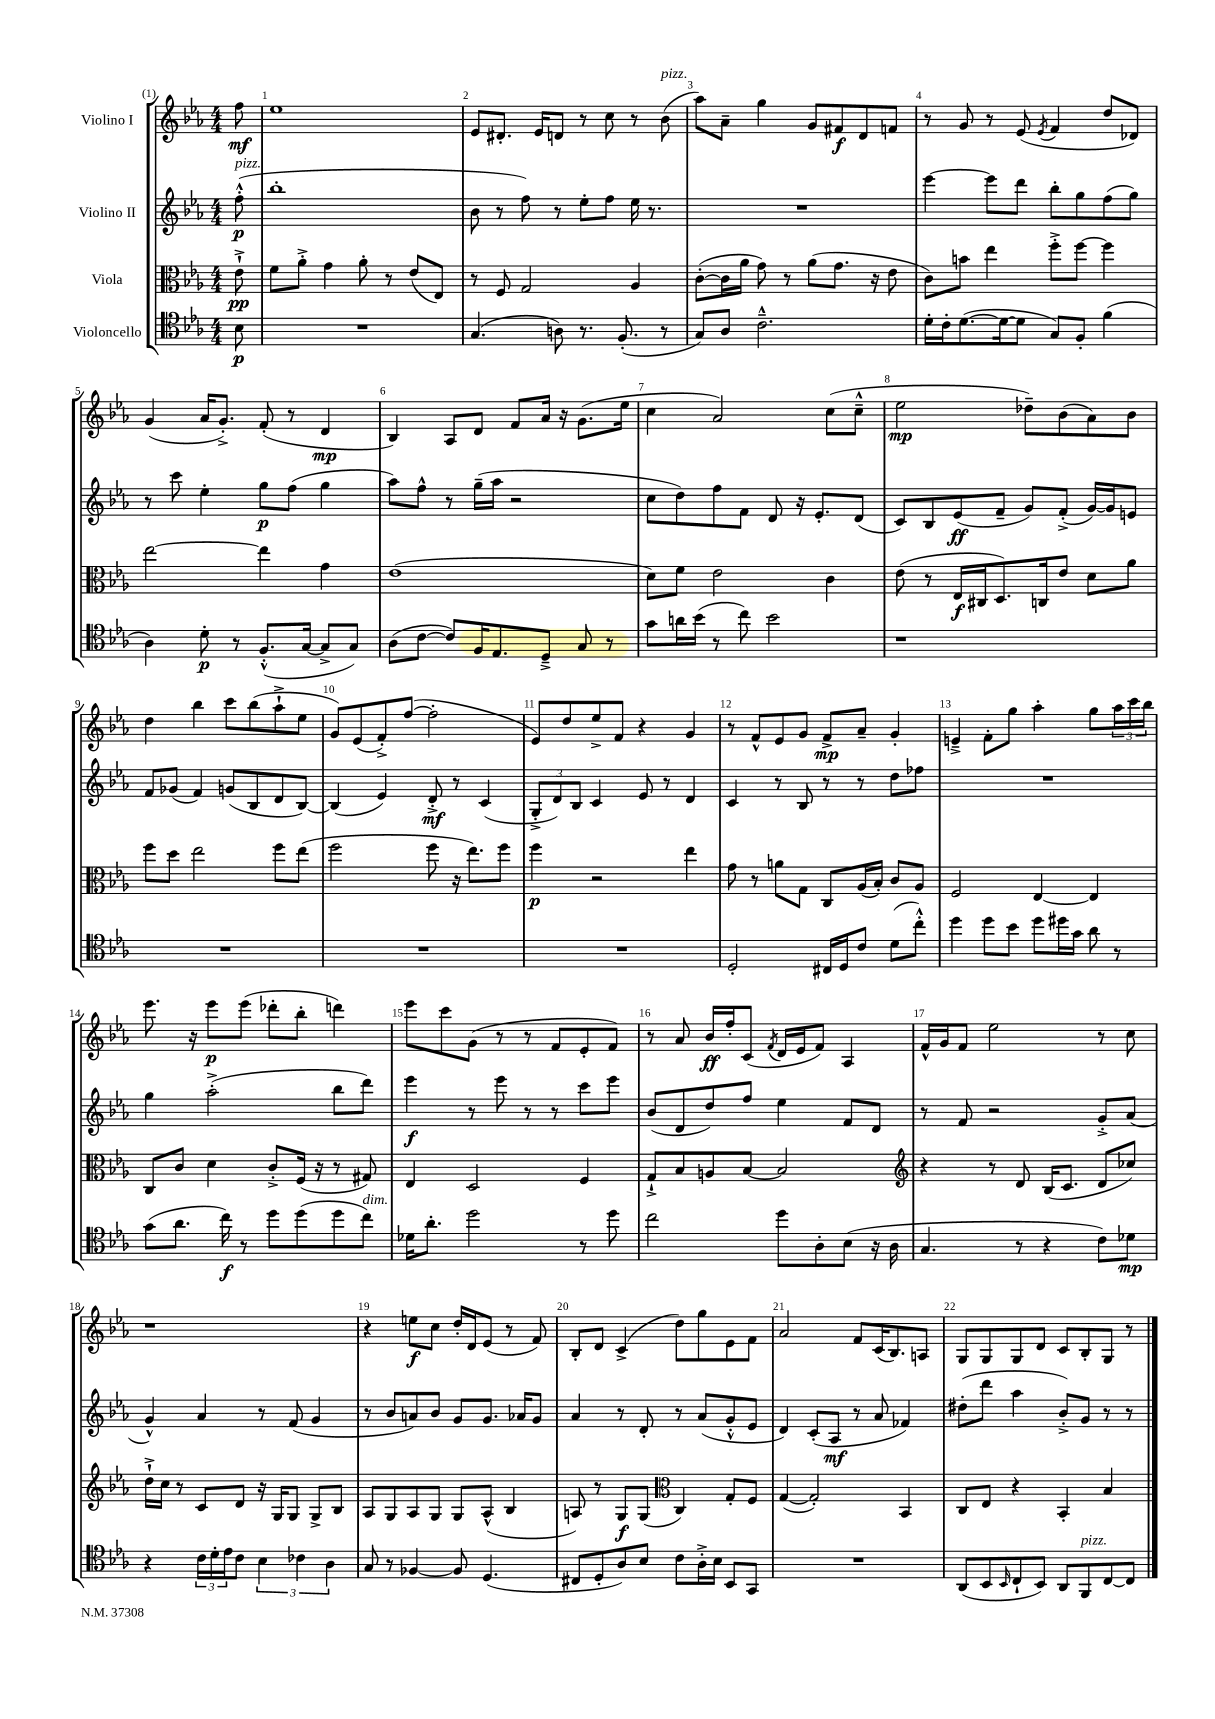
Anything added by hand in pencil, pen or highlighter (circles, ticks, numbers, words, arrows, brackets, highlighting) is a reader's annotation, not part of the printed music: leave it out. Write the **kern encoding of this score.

**kern	**dynam	**kern	**dynam	**kern	**dynam	**kern	**dynam
*part4	*part4	*part3	*part3	*part2	*part2	*part1	*part1
*staff4	*staff4	*staff3	*staff3	*staff2	*staff2	*staff1	*staff1
*I"Violoncello	*	*I"Viola	*	*I"Violino II	*	*I"Violino I	*
*clefC4	*	*clefC3	*	*clefG2	*	*clefG2	*
*k[b-e-a-]	*	*k[b-e-a-]	*	*k[b-e-a-]	*	*k[b-e-a-]	*
*M4/4	*	*M4/4	*	*M4/4	*	*M4/4	*
=	=	=	=	=	=	=	=
!	!	!	!	!LO:TX:a:i:t=pizz.	!	!	!
8B-\	p	8e-`^\	pp	(8ff'^^\	p	8ff\	mf
=1	=1	=1	=1	=1	=1	=1	=1
1r	.	8f\L	.	1bb-'	.	1ee-	.
.	.	8a-'^\J	.	.	.	.	.
.	.	4g\	.	.	.	.	.
.	.	8a-'\	.	.	.	.	.
.	.	8r	.	.	.	.	.
.	.	(8e-/L	.	.	.	.	.
.	.	8E-/J)	.	.	.	.	.
=2	=2	=2	=2	=2	=2	=2	=2
(4.G/	.	8r	.	8b-\	.	8e-/L	.
.	.	8F/	.	8r	.	8.d#X'/J	.
.	.	2G/	.	8ff\)	.	.	.
.	.	.	.	.	.	16e-/KL	.
8An\)	.	.	.	8r	.	8dn/J	.
8.r	.	.	.	8ee-'\L	.	8r	.
.	.	.	.	8ff\J	.	8cc\	.
(8.F'/	.	.	.	.	.	.	.
.	.	4A-/	.	16ee-\	.	8r	.
.	.	.	.	8.r	.	.	.
!	!	!	!	!	!	!LO:TX:a:i:t=pizz.	!
8r	.	.	.	.	.	(8b-\	.
=3	=3	=3	=3	=3	=3	=3	=3
8G/L)	.	([8c'\L	.	1r	.	8aa-\L)	.
8A-/J	.	16c\L]	.	.	.	8a-~\J	.
.	.	16a-\JJ	.	.	.	.	.
2.c~^^\	.	8g\)	.	.	.	4gg\	.
.	.	8r	.	.	.	.	.
.	.	(8a-\L	.	.	.	8g/L	.
.	.	8.g\J	.	.	.	8f#X/	f
.	.	.	.	.	.	8d/	.
.	.	16r	.	.	.	.	.
.	.	8e-\	.	.	.	8fn/J	.
=4	=4	=4	=4	=4	=4	=4	=4
16d'\LL	.	8c\L)	.	[4eee-\	.	8r	.
16c'\J	.	.	.	.	.	.	.
([8.d\	.	8bn\J	.	.	.	8g/	.
.	.	4ee-\	.	8eee-\L]	.	8r	.
16d\k_	.	.	.	.	.	.	.
8d\J]	.	.	.	8ddd\J	.	(8e-/	.
.	.	.	.	.	.	8qe-/	.
8G/L)	.	8ff'^\L	.	8bb-'\L	.	4f/	.
8F'/J	.	[8ff\J	.	8gg\	.	.	.
(4f\	.	4ff\]	.	(8ff\	.	8dd/L	.
.	.	.	.	8gg\J)	.	8d-X/J)	.
!!LO:LB:g=z
=5	=5	=5	=5	=5	=5	=5	=5
4A-\)	.	[2ee-\	.	8r	.	(4g/	.
.	.	.	.	8ccc\	.	.	.
8d'\	p	.	.	4ee-'\	.	16a-/KL	.
.	.	.	.	.	.	8.g'^/J)	.
8r	.	.	.	.	.	.	.
(8.F'^^/L	.	4ee-\]	.	8gg\L	p	(8f'/	.
.	.	.	.	(8ff\J	.	8r	.
[16G/Jk	.	.	.	.	.	.	.
8G^/L]	.	4g\	.	4gg\	.	4d/	mp
8G/J)	.	.	.	.	.	.	.
=6	=6	=6	=6	=6	=6	=6	=6
(8A-\L	.	(1e-	.	8aa-\L)	.	4B-/)	.
[8c\J	.	.	.	8ff^^\J	.	.	.
8c/L])	.	.	.	8r	.	8A-/L	.
16F/K	.	.	.	(16gg~\LL	.	8d/J	.
8.E-/	.	.	.	16aa-\JJ	.	.	.
.	.	.	.	2r	.	8f/L	.
8D~^/J	.	.	.	.	.	16a-/Jk	.
.	.	.	.	.	.	16r	.
8G/	.	.	.	.	.	(8.g\L	.
8r	.	.	.	.	.	.	.
.	.	.	.	.	.	16ee-\Jk	.
=7	=7	=7	=7	=7	=7	=7	=7
8g\L	.	8d\L)	.	8cc\L	.	4cc\	.
16an\L	.	8f\J	.	8dd\)	.	.	.
(16b-\JJ	.	.	.	.	.	.	.
8r	.	2e-\	.	8ff\	.	2a-/)	.
8cc\)	.	.	.	8f\J	.	.	.
2b-\	.	.	.	8d/	.	.	.
.	.	.	.	16r	.	.	.
.	.	.	.	8.e-'/L	.	.	.
.	.	4c\	.	.	.	(8cc\L	.
.	.	.	.	(8d/J	.	8cc~^^\J	.
=8	=8	=8	=8	=8	=8	=8	=8
1r	.	(8e-\	.	8c/L)	.	2ee-\	mp
.	.	8r	.	8B-/	.	.	.
.	.	16E-/LL	f	(8e-/	ff	.	.
.	.	16C#X/J	.	.	.	.	.
.	.	8.D/)	.	8f~/J	.	.	.
.	.	.	.	8g/L)	.	8dd-X~\L)	.
.	.	16Cn/k	.	.	.	.	.
.	.	8e-/J	.	(8f'^/J	.	(8b-\	.
.	.	8d\L	.	[16g/LL)	.	8a-\)	.
.	.	.	.	16g/J]	.	.	.
.	.	8a-\J	.	8en/J	.	8b-\J	.
!!LO:LB:g=z
=9	=9	=9	=9	=9	=9	=9	=9
1r	.	8ff\L	.	8f/L	.	4dd\	.
.	.	8dd\J	.	(8g-X/J	.	.	.
.	.	2ee-\	.	4f/)	.	4bb-\	.
.	.	.	.	(8gn/L	.	8ccc\L	.
.	.	.	.	8B-/	.	(8bb-\	.
.	.	8ff\L	.	8d/	.	8aa-`^\	.
.	.	(8ee-\J	.	[8B-/J)	.	8ee-\J	.
=10	=10	=10	=10	=10	=10	=10	=10
1r	.	2ff\	.	(4B-/]	.	8g/L)	.
.	.	.	.	.	.	(8e-/	.
.	.	.	.	4e-/)	.	8f'^/)	.
.	.	.	.	.	.	([8ff/J	.
.	.	8ff\	.	8d'^/	mf	2ff'\]	.
.	.	16r	.	8r	.	.	.
.	.	8.ee-\L)	.	.	.	.	.
.	.	.	.	(4c/	.	.	.
.	.	8ff\J	.	.	.	.	.
=11	=11	=11	=11	=11	=11	=11	=11
1r	.	4ff\	p	12G'^/L	.	8e-/L)	.
.	.	.	.	12d/)	.	.	.
.	.	.	.	.	.	8dd/	.
.	.	.	.	12B-/J	.	.	.
.	.	2r	.	4c/	.	8ee-^/	.
.	.	.	.	.	.	8f/J	.
.	.	.	.	8e-/	.	4r	.
.	.	.	.	8r	.	.	.
.	.	4ee-\	.	4d/	.	4g/	.
=12	=12	=12	=12	=12	=12	=12	=12
2D'/	.	8g\	.	4c/	.	8r	.
.	.	8r	.	.	.	8f^^/L	.
.	.	8an\L	.	8r	.	8e-/	.
.	.	8G\J	.	8B-/	.	8g/J	.
16C#X/LL	.	8C/L	.	8r	.	8f^/L	mp
16D/J	.	.	.	.	.	.	.
8c/J	.	(16A-/L	.	8r	.	8a-~/J	.
.	.	16B-'/JJ)	.	.	.	.	.
(8d\L	.	8c/L	.	8dd\L	.	4g'/	.
8cc'^^\J)	.	8A-/J	.	8ff-X\J	.	.	.
=13	=13	=13	=13	=13	=13	=13	=13
4dd\	.	2F/	.	1r	.	4en~^/	.
8dd\L	.	.	.	.	.	8f'\L	.
8b-\J	.	.	.	.	.	8gg\J	.
8dd\L	.	[4E-/	.	.	.	4aa-'\	.
16dd#X\L	.	.	.	.	.	.	.
16g\JJ	.	.	.	.	.	.	.
8a-\	.	4E-/]	.	.	.	8gg\L	.
8r	.	.	.	.	.	24aa-\L	.
.	.	.	.	.	.	24ccc\	.
.	.	.	.	.	.	24bb-\JJ	.
!!LO:LB:g=z
=14	=14	=14	=14	=14	=14	=14	=14
(8g\L	.	8C/L	.	4gg\	.	8.eee-\	.
8.a-\J	.	8c/J	.	.	.	.	.
.	.	.	.	.	.	16r	.
.	.	4d\	.	(2aa-'^\	.	8eee-\L	p
16cc\)	f	.	.	.	.	.	.
8r	.	.	.	.	.	(8eee-\J	.
8dd\L	.	8c'^/L	.	.	.	8ddd-X'\L	.
(8dd\	.	(16F/Jk	.	.	.	8bb-'\J	.
.	.	16r	.	.	.	.	.
8dd\	.	8r	.	8bb-\L	.	4dddn\)	.
!LO:TX:a:i:t=dim.	!	!	!	!	!	!	!
8cc\J)	.	8G#X/)	.	8ddd\J)	.	.	.
=15	=15	=15	=15	=15	=15	=15	=15
16d-X\KL	.	4E-/	.	4eee-\	f	8eee-\L	.
8.a-'\J	.	.	.	.	.	.	.
.	.	.	.	.	.	8ccc\	.
2dd\	.	2D/	.	8r	.	(8g\J	.
.	.	.	.	8eee-\	.	8r	.
.	.	.	.	8r	.	8r	.
.	.	.	.	8r	.	8f/L	.
8r	.	4F/	.	8ccc\L	.	8e-'/	.
8dd\	.	.	.	8eee-\J	.	8f/J)	.
=16	=16	=16	=16	=16	=16	=16	=16
2cc\	.	8G`^/L	.	(8b-/L	.	8r	.
.	.	8B-/	.	8d/	.	8a-/	.
.	.	8An/	.	8dd/)	.	16b-/LL	ff
.	.	.	.	.	.	16ff'/J	.
.	.	[8B-/J	.	8ff/J	.	(8c/J	.
.	.	.	.	.	.	8qf/	.
8dd\L	.	2B-/]	.	4ee-\	.	16d/LL	.
.	.	.	.	.	.	16e-/J	.
8A-'\	.	.	.	.	.	8f/J)	.
(8B-\J	.	.	.	8f/L	.	4A-/	.
16r	.	.	.	8d/J	.	.	.
16A-\	.	.	.	.	.	.	.
=17	=17	=17	=17	=17	=17	=17	=17
*	*	*clefG2	*	*	*	*	*
4.G/	.	4r	.	8r	.	16f^^/LL	.
.	.	.	.	.	.	16g/J	.
.	.	.	.	8f/	.	8f/J	.
.	.	8r	.	2r	.	2ee-\	.
8r	.	8d/	.	.	.	.	.
4r	.	(16B-/KL	.	.	.	.	.
.	.	8.c/J	.	.	.	.	.
8c\L)	.	8d/L	.	8g'^/L	.	8r	.
8d-X\J	mp	8cc-X/J)	.	(8a-/J	.	8cc\	.
!!LO:LB:g=z
=18	=18	=18	=18	=18	=18	=18	=18
4r	.	16dd`^\LL	.	4g^^/)	.	1r	.
.	.	16cc\JJ	.	.	.	.	.
.	.	8r	.	.	.	.	.
24c\LL	.	8c/L	.	4a-/	.	.	.
24d'\	.	.	.	.	.	.	.
24e-\J	.	.	.	.	.	.	.
8c\J	.	8d/J	.	.	.	.	.
6B-\	.	16r	.	8r	.	.	.
.	.	16G/KL	.	.	.	.	.
.	.	8G/J	.	(8f/	.	.	.
6c-X\	.	.	.	.	.	.	.
.	.	8G^/L	.	4g/	.	.	.
6A-\	.	.	.	.	.	.	.
.	.	8B-/J	.	.	.	.	.
=19	=19	=19	=19	=19	=19	=19	=19
8G/	.	8A-/L	.	8r	.	4r	.
8r	.	8G/	.	8b-/L	.	.	.
[4F-X/	.	8A-/	.	8an/)	.	8een\L	f
.	.	8G/J	.	8b-/J	.	8cc\J	.
8F-/]	.	8G/L	.	8g/L	.	16dd'/LL	.
.	.	.	.	.	.	16d/J	.
(4.D/	.	(8A-^^/J	.	8.g/J	.	(8e-/J	.
.	.	4B-/	.	.	.	8r	.
.	.	.	.	16a-X/KL	.	.	.
.	.	.	.	8g/J	.	8f/)	.
=20	=20	=20	=20	=20	=20	=20	=20
8C#X/L	.	8An/)	.	4a-/	.	8B-'/L	.
8D'/	.	8r	.	.	.	8d/J	.
8A-/)	.	8G/L	f	8r	.	(4c^/	.
8B-/J	.	(8G/J	.	8d'/	.	.	.
*	*	*clefC3	*	*	*	*	*
8c\L	.	4C/)	.	8r	.	8dd\L)	.
16A-'^\L	.	.	.	(8a-/L	.	8gg\	.
16B-\JJ	.	.	.	.	.	.	.
8BB-/L	.	8G'/L	.	8g'^^/	.	8e-\	.
8GG/J	.	8F/J	.	8e-/J	.	8f\J	.
=21	=21	=21	=21	=21	=21	=21	=21
1r	.	([4G/	.	4d/)	.	2a-/	.
.	.	2G'/])	.	(8c'/L	.	.	.
.	.	.	.	8A-/J	mf	.	.
.	.	.	.	8r	.	8f/L	.
.	.	.	.	8a-/	.	(16c/K	.
.	.	.	.	.	.	8.B-/)	.
.	.	4BB-/	.	4f-X/)	.	.	.
.	.	.	.	.	.	8An/J	.
=22	=22	=22	=22	=22	=22	=22	=22
(8AA-/L	.	8C/L	.	(8dd#X'\L	.	8G/L	.
8BB-/	.	8E-/J	.	8ddd\J	.	8G/	.
16qqBB-/	.	.	.	.	.	.	.
8C`/	.	4r	.	4aa-\	.	8G/	.
8BB-/J)	.	.	.	.	.	8d/J	.
8AA-/L	.	4BB-'/	.	8b-'^/L)	.	8c/L	.
!LO:TX:a:i:t=pizz.	!	!	!	!	!	!	!
8FF/	.	.	.	8g/J	.	8B-'/	.
[8C/	.	4B-/	.	8r	.	8G/J	.
8C/J]	.	.	.	8r	.	8r	.
==	==	==	==	==	==	==	==
*-	*-	*-	*-	*-	*-	*-	*-
